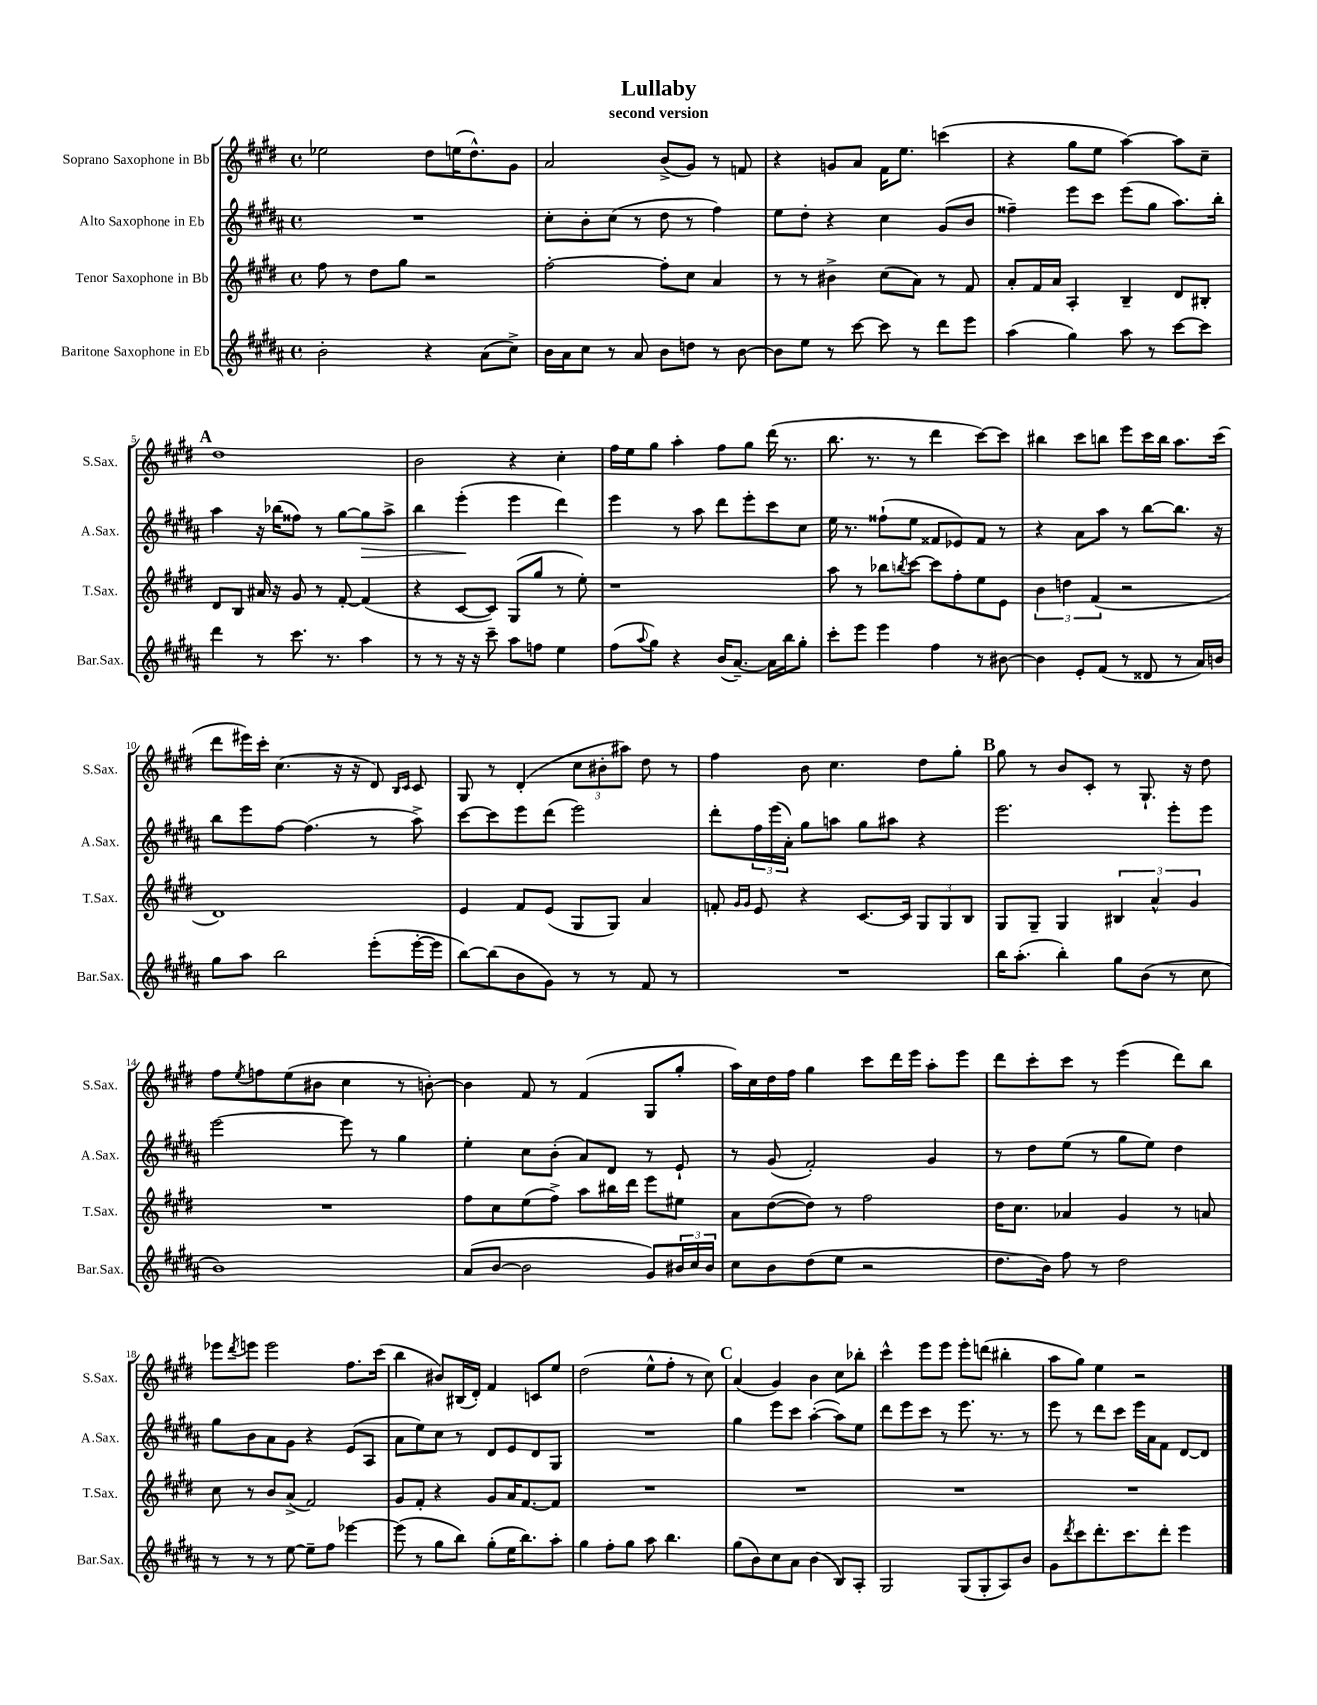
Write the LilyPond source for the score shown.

\header { title = "Lullaby" subtitle = "second version" }
<<
\new StaffGroup <<
\new Staff = "s0" \with { instrumentName = "Soprano Saxophone in Bb" shortInstrumentName = "S.Sax." } {
    \clef treble \key e \major \defaultTimeSignature \time 4/4
    ees''2 dis''8 e''16( dis''8.-^) gis'8 |
    a'2 b'8->( gis'8) r8 f'8 |
    r4 g'8 a'8 fis'16 e''8. c'''4( |
    r4 gis''8 e''8 a''4~) a''8 cis''8-- |
    \mark \markup { \bold "A" } dis''1 |
    b'2 r4 cis''4-. |
    fis''16 e''16 gis''8 a''4-. fis''8 gis''8 dis'''16( r8. |
    b''8. r8. r8 dis'''4 cis'''8~) cis'''8 |
    bis''4 cis'''8 b''8 e'''8 cis'''16 b''16 a''8. cis'''16( |
    dis'''8 eis'''16) cis'''16-. cis''4.( r16 r16 dis'8) \grace { b16 cis'16 } cis'8 |
    gis8 r8 dis'4-.( \tuplet 3/2 { cis''8 bis'8-. ais''8) } dis''8 r8 |
    fis''4 b'8 cis''4. dis''8 gis''8-. |
    \mark \markup { \bold "B" } gis''8 r8 b'8 cis'8-. r8 gis8.-! r16 dis''8 |
    fis''8 \acciaccatura { e''8 } f''8 e''8( bis'8 cis''4 r8 b'8~-.) |
    b'4 fis'8 r8 fis'4( gis8 gis''8-. |
    a''16) cis''16 dis''16 fis''16 gis''4 cis'''8 dis'''16 e'''16 a''8-. e'''8 |
    dis'''8 cis'''8-. cis'''8 r8 e'''4( dis'''8) b''8 |
    ees'''8 \acciaccatura { dis'''8 } e'''8 e'''2 fis''8. cis'''16( |
    b''4 bis'8) bis16( dis'16-.) fis'4 c'8 e''8 |
    dis''2( e''8-^ fis''8-. r8 cis''8) |
    \mark \markup { \bold "C" } a'4( gis'4) b'4 cis''8 bes''8-. |
    cis'''4-^ e'''8 e'''8 e'''8-. d'''8( bis''4-. |
    a''8 gis''8) e''4 r2 \bar "|." |
}
\new Staff = "s1" \with { instrumentName = "Alto Saxophone in Eb" shortInstrumentName = "A.Sax." } {
    \clef treble \key b \major \defaultTimeSignature \time 4/4
    R1 |
    cis''8-. b'8-. cis''8( r8 dis''8 r8 fis''4) |
    e''8 dis''8-. r4 cis''4 gis'8( b'8 |
    fisis''4--) e'''8 cis'''8 e'''8( gis''8 ais''8.) b''16-. |
    \mark \markup { \bold "A" } ais''4 r16 bes''16( fisis''8) r8 gis''8~ gis''8\> ais''8-> |
    b''4 e'''4-.\!( e'''4 dis'''4) |
    e'''4 r8 ais''8 dis'''8 e'''8-. cis'''8 cis''8 |
    e''16 r8. fisis''8-!( e''8 fisis'8 ees'8) fisis'8 r8 |
    r4 ais'8 ais''8 r8 b''8~ b''8. r16 |
    b''8 e'''8 fis''8~ fis''4.( r8 ais''8->) |
    cis'''8~ cis'''8 e'''8 dis'''8( e'''2) |
    dis'''8-. \tuplet 3/2 { fis''16 e'''16( ais'16-.) } gis''8 a''8 gis''8 ais''8 r4 |
    \mark \markup { \bold "B" } e'''2. e'''8-. e'''8 |
    e'''2~ e'''8 r8 gis''4 |
    e''4-. cis''8 b'8-.( ais'8) dis'8 r8 e'8-! |
    r8 gis'8( fis'2-.) gis'4 |
    r8 dis''8 e''8( r8 gis''8 e''8) dis''4 |
    gis''8 b'8 ais'8 gis'8 r4 e'8( ais8 |
    ais'8 e''8) cis''8 r8 dis'8 e'8 dis'8 gis8 |
    R1 |
    \mark \markup { \bold "C" } gis''4 e'''8 cis'''8 ais''4~-.( ais''8) e''8 |
    dis'''8 e'''8 cis'''8 r8 e'''8. r8. r8 |
    e'''8 r8 dis'''8 cis'''8 e'''16 ais'16 fis'8 dis'8~ dis'8 \bar "|." |
}
\new Staff = "s2" \with { instrumentName = "Tenor Saxophone in Bb" shortInstrumentName = "T.Sax." } {
    \clef treble \key e \major \defaultTimeSignature \time 4/4
    fis''8 r8 dis''8 gis''8 r2 |
    fis''2~-. fis''8-. cis''8 a'4 |
    r8 r8 bis'4-> cis''8( a'8) r8 fis'8 |
    a'8-. fis'16 a'16 a4-. b4-- dis'8 bis8-. |
    \mark \markup { \bold "A" } dis'8 b8 ais'16 r16 gis'8 r8 fis'8~-. fis'4( |
    r4 cis'8~ cis'8) gis8( gis''8 r8 e''8-.) |
    r1 |
    a''8 r8 bes''8 \acciaccatura { b''8 } cis'''8~ cis'''8 fis''8-. e''8 e'8 |
    \tuplet 3/2 { b'4 d''4 fis'4( } r2 |
    dis'1) |
    e'4 fis'8 e'8( gis8 gis8) a'4 |
    f'8-. \grace { gis'16 gis'16 } e'8 r4 cis'8.~ cis'16 \tuplet 3/2 { gis8 gis8 b8 } |
    \mark \markup { \bold "B" } gis8 gis8-- gis4 \tuplet 3/2 { bis4 a'4-^ gis'4 } |
    R1 |
    fis''8 cis''8 e''8( fis''8->) a''8 bis''16 dis'''16 e'''8 eis''8 |
    a'8 dis''8~( dis''8) r8 fis''2 |
    dis''16 cis''8. aes'4 gis'4 r8 a'8 |
    cis''8 r8 b'8 a'8->( fis'2) |
    gis'8 fis'8-. r4 gis'8 a'16 fis'8.~ fis'8 |
    R1 |
    \mark \markup { \bold "C" } R1 |
    R1 |
    R1 \bar "|." |
}
\new Staff = "s3" \with { instrumentName = "Baritone Saxophone in Eb" shortInstrumentName = "Bar.Sax." } {
    \clef treble \key b \major \defaultTimeSignature \time 4/4
    b'2-. r4 ais'8( cis''8->) |
    b'16 ais'16 cis''8 r8 ais'8 b'8 d''8 r8 b'8~ |
    b'8 e''8 r8 cis'''8~ cis'''8 r8 dis'''8 e'''8 |
    ais''4( gis''4) ais''8 r8 cis'''8~ cis'''8 |
    \mark \markup { \bold "A" } dis'''4 r8 cis'''8. r8. ais''4 |
    r8 r8 r16 r16 cis'''8-- ais''8 f''8 e''4 |
    fis''8( \appoggiatura { ais''8 } gis''8) r4 b'16( ais'8.~--) ais'16 b''16 gis''8-. |
    cis'''8-. e'''8 e'''4 fis''4 r8 bis'8~ |
    bis'4 e'8-. fis'8( r8 disis'8 r8 ais'16) b'16 |
    gis''8 ais''8 b''2 e'''8-.( e'''16~-. e'''16 |
    b''8~) b''8( b'8 gis'8) r8 r8 fis'8 r8 |
    R1 |
    \mark \markup { \bold "B" } b''16 ais''8.-.( b''4-.) gis''8 b'8( r8 cis''8 |
    b'1) |
    ais'8( b'8~ b'2 gis'8) \tuplet 3/2 { bis'16 cis''16 bis'16 } |
    cis''8 b'8 dis''8( e''8 r2 |
    dis''8. b'16) fis''8 r8 dis''2 |
    r8 r8 r8 e''8~ e''8-- fis''8 ees'''4~ |
    ees'''8( r8 gis''8 b''8) gis''8-.( e''16 b''8.) ais''8-. |
    gis''4 fis''8-. gis''8 ais''8 b''4. |
    \mark \markup { \bold "C" } gis''8( b'8) cis''8 ais'8 b'4( b8) ais8-. |
    gis2 gis8( gis8-. ais8) b'8 |
    gis'8 \acciaccatura { dis'''8 } cis'''8 dis'''8.-. cis'''8. dis'''8-. e'''4 \bar "|." |
}
>>
>>
